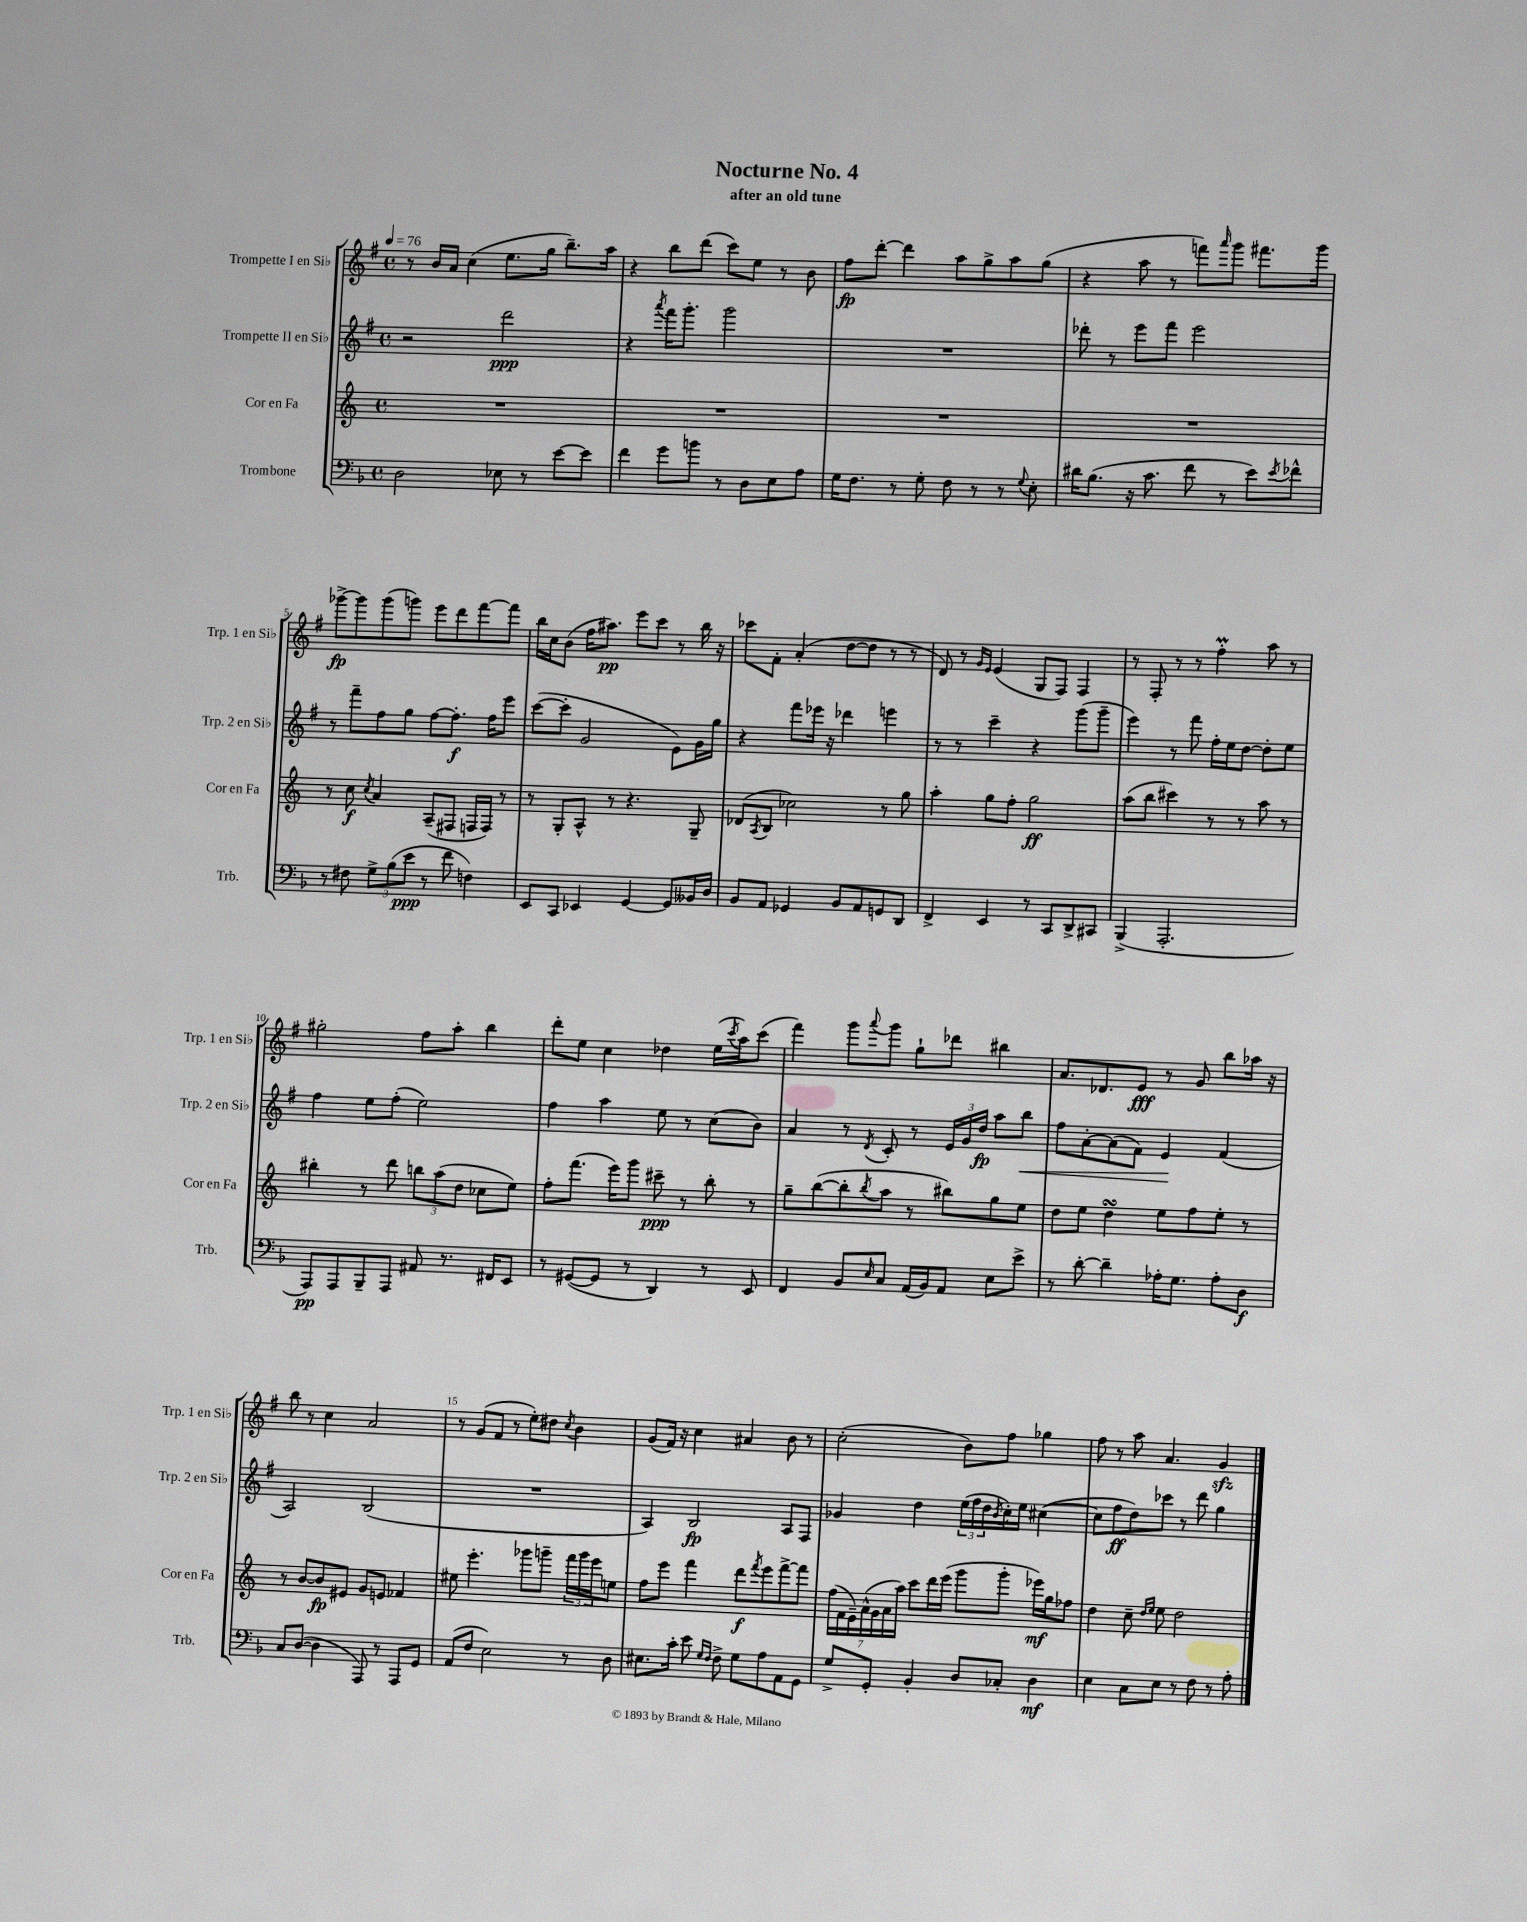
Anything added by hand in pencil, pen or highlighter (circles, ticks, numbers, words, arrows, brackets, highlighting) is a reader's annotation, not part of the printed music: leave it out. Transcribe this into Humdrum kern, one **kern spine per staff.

**kern	**kern	**kern	**kern
*staff4	*staff3	*staff2	*staff1
*clefF4	*clefG2	*clefG2	*clefG2
*k[b-]	*k[]	*k[f#]	*k[f#]
*M4/4	*M4/4	*M4/4	*M4/4
*met(c)	*met(c)	*met(c)	*met(c)
*MM76	*MM76	*MM76	*MM76
2D	1r	2r	8r
.	.	.	16b
.	.	.	16a
.	.	.	(4cc
8E-	.	2ddd	8.ee
8r	.	.	.
.	.	.	16gg
[8e	.	.	8.bb~)
8e]	.	.	.
.	.	.	16aa
=	=	=	=
4f	1r	4r	4r
.	.	8qaaa	.
8g	.	16fff#	8bb
.	.	8.ggg'	.
8b	.	.	(8ddd
8r	.	2ggg	8ccc)
8D	.	.	8ee
8E	.	.	8r
8A	.	.	8b
=	=	=	=
16G	1r	1r	8ff#
8.F	.	.	.
.	.	.	[8ddd'
8r	.	.	4ddd]
8G'	.	.	.
8F	.	.	8aa
8r	.	.	8gg^
8r	.	.	8aa
8qqG	.	.	.
8E'	.	.	(8gg
=	=	=	=
16d#	1r	8ddd-'	4r
(8.B-	.	.	.
.	.	8r	.
16r	.	8eee	8aa
8.c	.	.	.
.	.	8fff#	8r
8f	.	2eee	8fff)
.	.	.	16qqaaa
8r	.	.	8ggg
8e)	.	.	8.fff#
8qe	.	.	.
8f-^^	.	.	.
.	.	.	16ggg
=	=	=	=
8r	8r	8r	[8ggg-^
8F#	8cc	8fff#~	8ggg-]
.	8qcc	.	.
12G^	4a	8ff#	(8ggg-
(12B-	.	.	.
.	.	8gg	8ggg)
12e	.	.	.
8r	(8A~	[8ff#	8eee
8f	8F#	8.ff#']	8ddd
4F)	16F	.	[8fff#
.	16F)	16ff#	.
.	8r	8eee	8fff#]
=	=	=	=
8EE	8r	([8ccc	16bb
.	.	.	16cc
8CC	8G'	8ccc']	(8b
4EE-	8A^^	2g	16ff#
.	.	.	8.aa#)
.	8r	.	.
[4GG	4.r	.	8eee
.	.	.	8ccc
8GG]	.	8e)	8r
16BB--	8G~	16g	16bb
16D	.	16gg	16r
=	=	=	=
8BB-	(8d-	4r	8ccc-
.	8qA	.	.
8AA	8B	.	8f#'
4GG-	2cc-)	8fff#	(4a'
.	.	16eee-	.
.	.	16r	.
8BB-	.	4ddd-	[8dd
8AA	.	.	8dd]
8GG	8r	4eee	8r
8DD	8gg	.	8r
=	=	=	=
4FF^	4aa'	8r	8d)
.	.	8r	8r
.	.	.	16qqg
.	.	.	16qqe
4EE	8gg	4ccc~	(4e
.	8ff'	.	.
8r	2gg	4r	8G
8CC	.	.	8F#)
8DD^	.	(8ggg	4F#
8CC#	.	8ggg~	.
=	=	=	=
(4BBB-^	(8aa	4eee)	8r
.	8bb	.	8F#'
2.AAA'	4ccc#)	8r	8r
.	.	8fff#	8r
.	8r	16ff#'	4ff#'
.	.	16ee	.
.	8r	[8dd	.
.	8aa	8dd']	8aa
.	8r	8ee	8r
=	=	=	=
8AAA)	4bb#'	4ff#	2gg#'
8AAA	.	.	.
8BBB-~	8r	8ee	.
8AAA	8ddd	(8ff#'	.
8AA#	12bb	2ee)	8ff#
.	(12aa	.	.
8.r	.	.	8aa'
.	12dd	.	.
.	8cc-	.	4bb
16FF#	.	.	.
8EE	8ee)	.	.
=	=	=	=
8r	8ff'	4ff#	8ddd'
([8GG#	(8.fff	.	8ee
8GG#]	.	4aa	4cc
.	16eee)	.	.
8r	8ggg	.	.
4DD)	8ccc#~	8ee	4dd-
.	8r	8r	.
8r	8bb'	(8cc	(16ee
.	.	.	8qccc
.	.	.	16aa)
8EE	8r	8b)	(8ccc
=	=	=	=
4FF	8gg~	4a	4fff#)
.	([8bb	.	.
8BB-	8bb']	8r	8ggg
16qqE	8qbb	8qd	8qqaaa
8C	8aa	8c'	8ggg
(16AA	8r	8r	8gg`
16BB-)	.	.	.
8AA	8bb#)	24e	8ddd-
.	.	24g	.
.	.	24dd	.
8E	8gg	8aa	4bb#
8e^	8ee	8bb	.
=	=	=	=
8r	8dd	8ff#	8.a
[8d'	8ee	[8a'	.
.	.	.	8.d-
4d~]	4dd	(8a]	.
.	.	8f#)	8e
16A-'	8ee	4e	8r
8.G	.	.	.
.	8ff	.	8g
8A-'	8ee'	(4f#	8bb
8D	8r	.	16aa-
.	.	.	16r
=	=	=	=
8C	8r	2A)	8bb
([8D	[8b	.	8r
4D]	8b]	.	4cc
.	8e#	.	.
8AAA)	8g	(2B	2a
8r	8e	.	.
8AAA	4f-	.	.
8GG	.	.	.
=	=	=	=
(8AA	8ee#	1r	8r
8F	4.eee'	.	(8g
2E)	.	.	8f#
.	.	.	8r
.	8ggg-	.	8ee')
.	8ggg~	.	8dd#
.	.	.	8qcc
8r	24fff	.	4b
.	24ggg	.	.
.	24eee	.	.
8D	8ee	.	.
=	=	=	=
8.E#	8ff	4A)	(8g
.	8eee	.	16f#)
16c'	.	.	16r
8e	4fff	2B	4cc
16qqG	.	.	.
16qqF	.	.	.
8F^	.	.	.
8G	8ddd	.	4a#
.	8qfff	.	.
8A	8eee	.	.
8AA	[8fff^	8A	8b
8GG	8fff]	8F#	8r
=	=	=	=
8G^	(28ff	4g-	(2cc'
.	28f	.	.
.	28e~)	.	.
.	(28a^^	.	.
8GG'	.	.	.
.	28g	.	.
.	28a	.	.
.	28aa)	.	.
4BB-'	8ccc	4dd	.
.	16ddd	.	.
.	(16eee	.	.
8D	8ggg	(24ee	8b)
.	.	24ff#	.
.	.	24dd	.
.	.	8qb	.
8C-'	8ggg'	16cc')	8ff#
.	.	16ee	.
4D	16eee-)	([4cc#	4gg-
.	16gg	.	.
.	8ff-	.	.
=	=	=	=
4E	4dd	8cc#]	8ff#
.	.	8ff#	8r
8C	8cc~	8dd)	8aa
.	16qqdd	.	.
.	16qqee	.	.
8E	8ee	8ccc-	4.a
8r	2dd	8r	.
8F	.	8ddd	.
8r	.	4gg	4g
8A'	.	.	.
==	==	==	==
*-	*-	*-	*-
